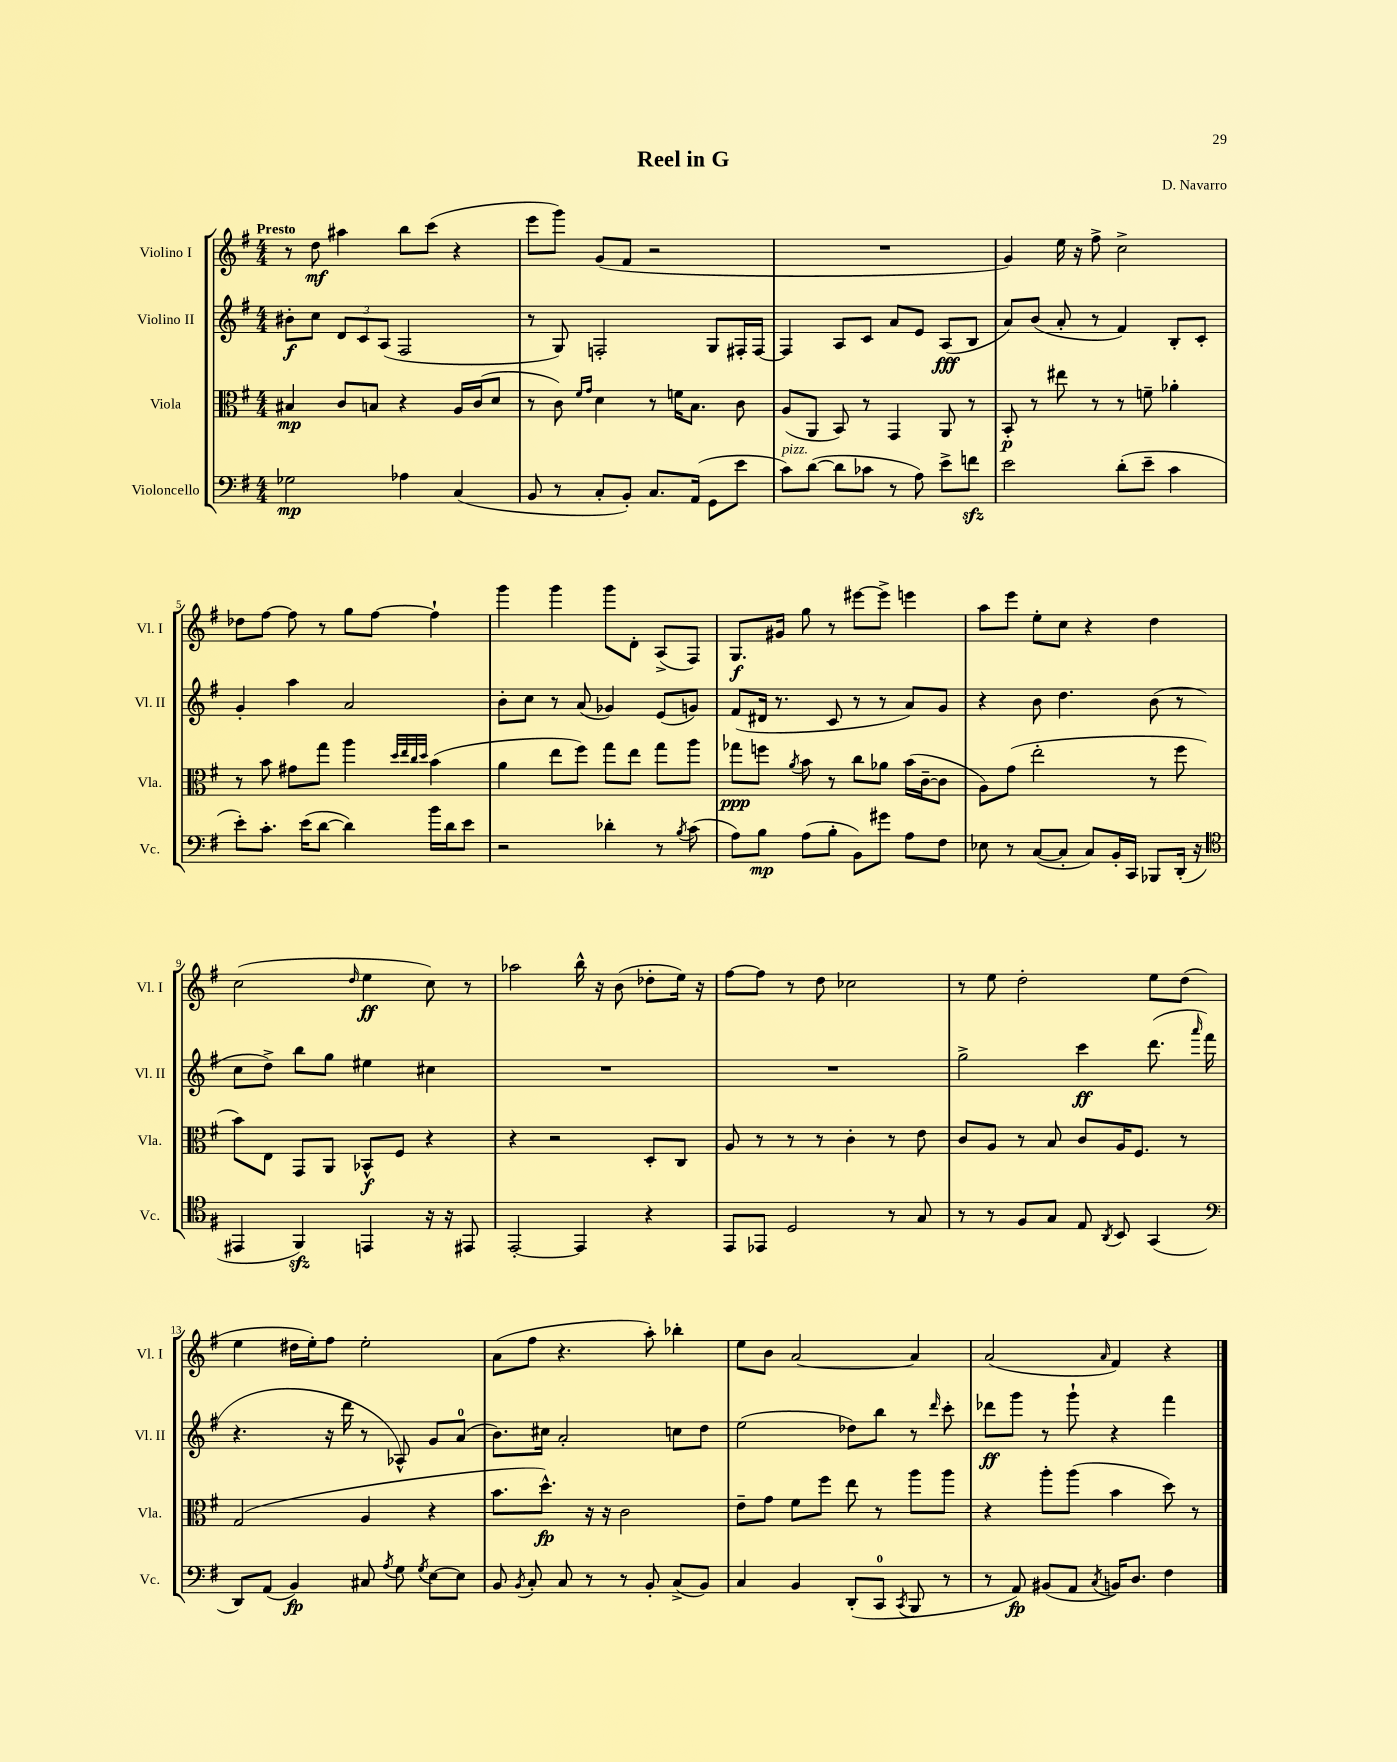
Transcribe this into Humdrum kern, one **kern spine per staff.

**kern	**kern	**kern	**kern
*staff4	*staff3	*staff2	*staff1
*clefF4	*clefC3	*clefG2	*clefG2
*k[f#]	*k[f#]	*k[f#]	*k[f#]
*M4/4	*M4/4	*M4/4	*M4/4
2G-	4B#	8b#'	8r
.	.	8cc	8dd
.	8c	12d	4aa#
.	.	12c	.
.	8B	.	.
.	.	(12A	.
4A-	4r	2F#	8bb
.	.	.	(8ccc
(4C	16A	.	4r
.	(16c	.	.
.	8d	.	.
=	=	=	=
8BB	8r	8r	8eee
8r	8c)	8G)	8ggg)
.	16qqf#	.	.
.	16qqg	.	.
8C'	4d	2F'	(8g
8BB')	.	.	8f#
8.C	8r	.	2r
.	16f	.	.
(16AA	8.B	.	.
8GG	.	8G	.
8e	8c	16F#'	.
.	.	[16F#	.
=	=	=	=
8c)	(8A	4F#]	1r
([8d	8AA	.	.
8d]	8BB)	8A	.
8c-	8r	8c	.
8r	4GG	8a	.
8A)	.	8e	.
8e^	8AA	(8A	.
8f	8r	8B	.
=	=	=	=
2e	8BB'	8a)	4g)
.	8r	(8b	.
.	8ee#	8a'	16ee
.	.	.	16r
.	8r	8r	8ff#^
(8d'	8r	4f#)	2cc^
8e~	8f~	.	.
4c	4a-'	8B'	.
.	.	8c'	.
=	=	=	=
8e')	8r	4g'	8dd-
8.c'	8b	.	[8ff#
.	8g#	4aa	8ff#]
(16e	.	.	.
[8d	8gg	.	8r
4d])	4aa	2a	8gg
.	.	.	[8ff#
.	32qqdd	.	.
.	32qqee	.	.
.	32qqcc	.	.
.	32qqdd	.	.
16b	(4b	.	4ff#`]
16d	.	.	.
8e	.	.	.
=	=	=	=
2r	4a	8b'	4ggg
.	.	8cc	.
.	8ee	8r	4ggg
.	8ff#)	(8a	.
4d-'	8gg	4g-)	8ggg
.	8ee	.	8d'
8r	8gg	(8e	(8A^
8qB	.	.	.
(8c	8aa	8g)	8F#)
=	=	=	=
8A)	8gg-	(8f#	8.G
8B	8ff	16d#	.
.	.	8.r	16g#
.	8qa	.	.
(8A	8b	.	8gg
8B'	8r	8c	8r
8BB)	8cc	8r	[8eee#
8g#	8a-	8r	8eee#^]
8A	(16b	8a)	4eee
.	[16c~	.	.
8F#	8c]	8g	.
=	=	=	=
8E-	8A)	4r	8aa
8r	(8g	.	8eee
([8C	2ee'	8b	8ee'
8C']	.	4.dd	8cc
8C)	.	.	4r
16BB'	.	.	.
16CC	.	.	.
8BBB-	8r	(8b	4dd
(16DD'	8ff#	8r	.
16r	.	.	.
=	=	=	=
*clefC4	*	*	*
4EE#	8b)	8cc	(2cc
.	8E	8dd^)	.
4FF#)	8GG	8bb	.
.	8AA	8gg	.
.	.	.	16qqdd
4EE	8BB-^^	4ee#	4ee
.	8F#	.	.
16r	4r	4cc#	8cc)
16r	.	.	.
8EE#	.	.	8r
=	=	=	=
[2EE'	4r	1r	2aa-
.	2r	.	.
4EE]	.	.	16bb^^
.	.	.	16r
.	.	.	(8b
4r	8D'	.	8dd-'
.	8C	.	16ee)
.	.	.	16r
=	=	=	=
8EE	8A	1r	[8ff#
8EE-	8r	.	8ff#]
2D	8r	.	8r
.	8r	.	8dd
.	4c'	.	2cc-
8r	8r	.	.
8G	8e	.	.
=	=	=	=
8r	8c	2gg^	8r
8r	8A	.	8ee
8F#	8r	.	2dd'
8G	8B	.	.
8E	8c	4ccc	.
8qAA	.	.	.
8BB	16A	.	.
.	8.F#	.	.
(4GG	.	(8.ddd	8ee
.	8r	.	(8dd
.	.	16qqaaa	.
.	.	16fff#	.
=	=	=	=
*clefF4	*	*	*
8DD)	(2G	4.r	4ee
(8AA	.	.	.
4BB)	.	.	16dd#
.	.	.	16ee')
.	.	16r	8ff#
.	.	16ddd	.
8C#	4A	8r	2ee'
8qA	.	.	.
8G	.	8A-^^)	.
8qG	.	.	.
[8E	4r	8g	.
8E]	.	(8a	.
=	=	=	=
8BB	8.b	8.b)	(8a
8qBB	.	.	.
8C'	.	.	8ff#
.	8.dd^^)	16cc#	.
8C	.	2a'	4.r
8r	16r	.	.
.	16r	.	.
8r	2c	.	.
8BB'	.	.	8aa')
(8C^	.	8cc	4bb-'
8BB)	.	8dd	.
=	=	=	=
4C	8e~	(2ee	8ee
.	8g	.	8b
4BB	8f#	.	[2a
.	8ff#	.	.
(8DD'	8ee	8dd-)	.
8CC	8r	8bb	.
8qCC	.	.	.
8BBB	8aa	8r	4a]
.	.	16qqddd	.
8r	8aa	8ccc'	.
=	=	=	=
8r	4r	8ddd-	(2a
8AA)	.	8ggg	.
(8BB#	8aa'	8r	.
8AA	(8aa	8ggg`	.
8qC	.	.	16qqa
16BB)	4b	4r	4f#)
8.D	.	.	.
4F#	8dd)	4fff#	4r
.	8r	.	.
==	==	==	==
*-	*-	*-	*-
